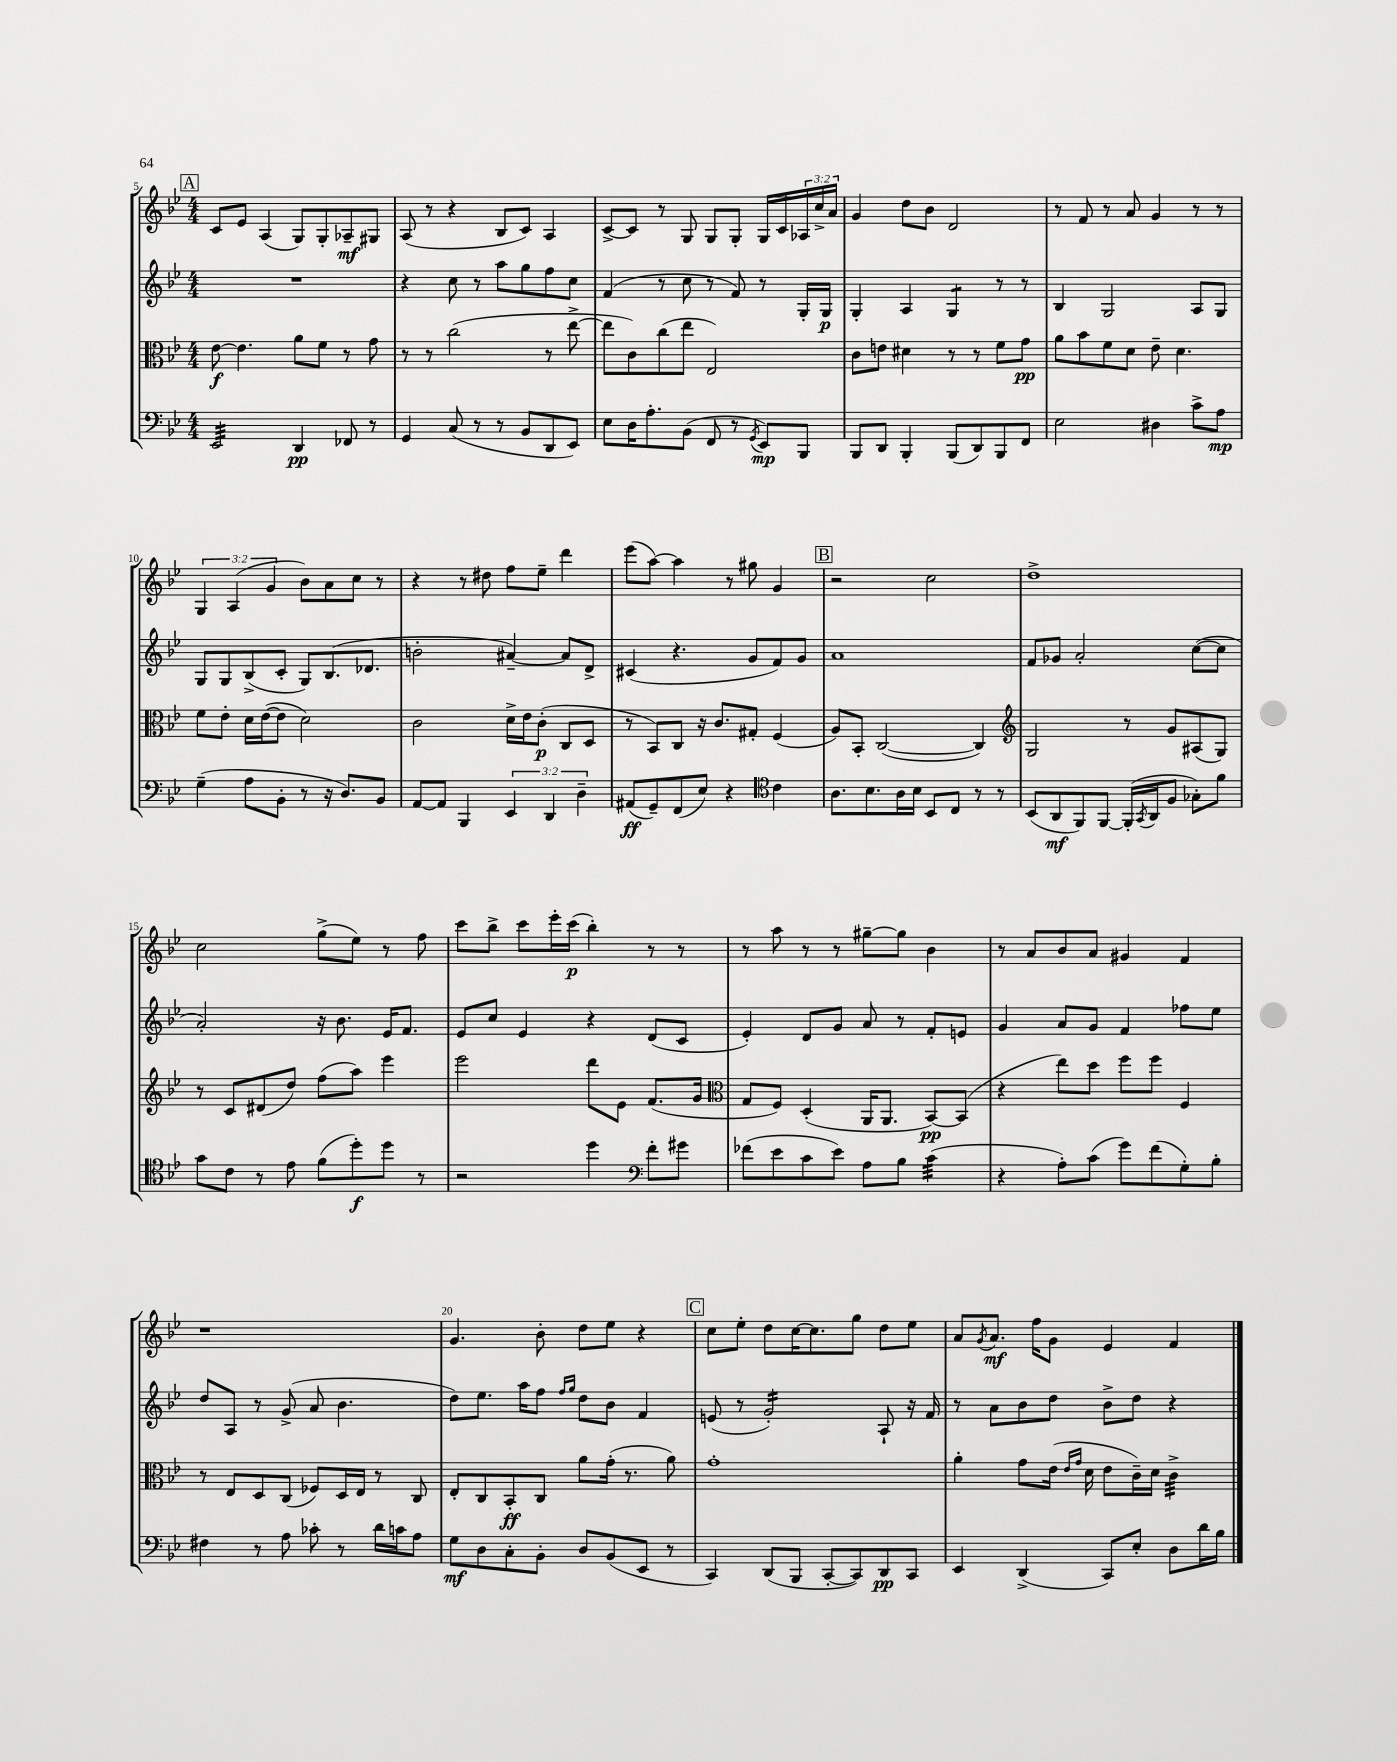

**kern	**kern	**kern	**kern
*staff4	*staff3	*staff2	*staff1
*clefF4	*clefC3	*clefG2	*clefG2
*k[b-e-]	*k[b-e-]	*k[b-e-]	*k[b-e-]
*M4/4	*M4/4	*M4/4	*M4/4
2EE-/	[8e-\	1r	8c/L
.	4.e-\]	.	8e-/J
.	.	.	(4A/
4DD/	8a\L	.	8G/L)
.	8f\J	.	8G'/
8FF-/	8r	.	8A-~/
8r	8g\	.	8G#/J
=	=	=	=
4GG/	8r	4r	(8A/
.	8r	.	8r
(8C/	(2cc\	8cc\	4r
8r	.	8r	.
8r	.	8aa\L	8B-/L
8BB-/L	.	8gg\	8c/J)
8DD/	8r	8ff\	4A/
8EE-/J)	[8ee-^\	8cc\J	.
=	=	=	=
8E-\L	8ee-\]L	(4f/	[8c^/L
16D\K	8c\)	.	8c/]J
8.A'\	.	.	.
.	(8cc\	8r	8r
(8BB-\J	8ee-\J	8cc\	8G/
8FF/	2E-/)	8r	8G/L
8r	.	8f/)	8G'/J
8qGG/	.	.	.
8EE-/L)	.	8r	16G/LL
.	.	.	16c/
8BBB-/J	.	16G'/LL	24A-/
.	.	.	24cc^/
.	.	16G/JJ	.
.	.	.	24a/JJ
=	=	=	=
8BBB-/L	8c\L	4G'/	4g/
8DD/J	8e\J	.	.
4BBB-'/	4d#\	4A/	8dd\L
.	.	.	8b-\J
(8BBB-/L	8r	4G/	2d/
8DD/)	8r	.	.
8BBB-/	8f\L	8r	.
8FF/J	8g\J	8r	.
=	=	=	=
2E-\	8a\L	4B-/	8r
.	8b-\	.	8f/
.	8f\	2G/	8r
.	8d\J	.	8a/
4D#\	8e-~\	.	4g/
.	4.d\	.	.
8c^\L	.	8A/L	8r
8A\J	.	8G/J	8r
=	=	=	=
(4G~\	8f\L	8G/L	6G/
.	8e-'\J	8G/	.
.	.	.	(6A/
8A\L	16d\LL	(8B-^/	.
.	([16e-\J	.	.
.	.	.	6g/
8BB-'\J	8e-\]J	8c'/J	.
8r	2d\)	8G/L)	8b-\L)
16r	.	(8.B-/	8a\
8.D/L)	.	.	.
.	.	.	8cc\J
.	.	8.d-/J	.
8BB-/J	.	.	8r
=	=	=	=
[8AA/L	2c\	2b'\	4r
8AA/]J	.	.	.
4BBB-/	.	.	8r
.	.	.	8dd#\
6EE-/	16d^\LL	[4a#~/)	8ff\L
.	16e-\J	.	.
.	(8c'\J	.	8ee-~\J
6DD/	.	.	.
.	8C/L	8a#/]L	4ddd\
6D~\	.	.	.
.	8D/J	8d^/J	.
=	=	=	=
(8AA#/L	8r	(4c#/	(8eee-\L
8GG~/)	8BB-/L)	.	[8aa\J)
(8FF/	8C/J	4.r	4aa\]
8E-/J)	16r	.	.
.	8.c/L	.	.
4r	.	.	8r
.	8G#'/J	8g/L	8gg#\
*clefC4	*	*	*
4c\	(4F/	8f/)	4g/
.	.	8g/J	.
=	=	=	=
8.A\L	8A/L)	1a	2r
.	8BB-'/J	.	.
8.B-\	.	.	.
.	([2C/	.	.
16A\L	.	.	.
16B-\JJ	.	.	.
8BB-/L	.	.	2cc\
8C/J	.	.	.
8r	4C/])	.	.
8r	.	.	.
=	=	=	=
*	*clefG2	*	*
(8BB-/L	2G/	8f/L	1dd^
8AA/	.	8g-/J	.
8FF/)	.	2a'/	.
[8FF/J	.	.	.
(16FF'/]LL	8r	.	.
8qGG/	.	.	.
16AA/J	.	.	.
8F/J	8g/L	.	.
8G-'\L)	(8A#/	([8cc\L	.
8f\J	8G/J)	8cc\]J	.
=	=	=	=
8g\L	8r	2a'/)	2cc\
8c\J	8c/L	.	.
8r	(8d#/	.	.
8e-\	8dd/J)	.	.
(8f\L	(8ff\L	16r	(8gg^\L
.	.	8.b-\	.
8dd'\)	8aa\J)	.	8ee-\J)
8dd\J	4eee-\	16e-/LK	8r
.	.	8.f/J	.
8r	.	.	8ff\
=	=	=	=
2r	2eee-\	8e-/L	8ccc\L
.	.	8cc/J	8bb-^\J
.	.	4e-/	8ccc\L
.	.	.	16eee-'\L
.	.	.	(16ccc\JJ
4dd\	8ddd\L	4r	4bb-'\)
.	8e-\J	.	.
*clefF4	*	*	*
8f'\L	(8.f/L	(8d/L	8r
8g#\J	.	8c/J	8r
.	16g/Jk	.	.
=	=	=	=
*	*clefC3	*	*
(8f-\L	8G/L	4e-'/)	8r
8e-\	8F/J)	.	8aa\
8c\	(4D'/	8d/L	8r
8e-\J)	.	8g/J	8r
8A\L	16AA/LK	8a/	[8gg#~\L
.	8.AA/J	.	.
8B-\J	.	8r	8gg#\]J
(4c\	[8BB-/L)	8f'/L	4b-\
.	(8BB-/]J	8e/J	.
=	=	=	=
4r	4r	4g/	8r
.	.	.	8a/L
8A'\L)	8ee-\L)	8a/L	8b-/
(8c\J	8dd\J	8g/J	8a/J
8g\L)	8ff\L	4f/	4g#/
(8f\	8ff\J	.	.
8G'\)	4F/	8ff-\L	4f/
8B-'\J	.	8ee-\J	.
=	=	=	=
4F#\	8r	8dd/L	1r
.	8E-/L	8A/J	.
8r	8D/	8r	.
8A\	(8C/J	(8g^/	.
8c-'\	8F-/L)	8a/	.
8r	16D/L	4.b-\	.
.	16E-/JJ	.	.
16d\LL	8r	.	.
16c\J	.	.	.
8A\J	8C/	.	.
=	=	=	=
8G\L	8E-'/L	8dd\L)	4.g/
8D\	8C/	8.ee-\J	.
8C'\	8BB-'/	.	.
.	.	16aa\LK	.
8BB-'\J	8C/J	8ff\J	8b-'\
.	.	16qqff/LL	.
.	.	16qqgg/JJ	.
8D/L	8a\L	8dd\L	8dd\L
(8BB-/	(16g'\Jk	8b-\J	8ee-\J
.	8.r	.	.
8EE-/J	.	4f/	4r
8r	8a\)	.	.
=	=	=	=
4CC/)	1g'	(8e/	8cc\L
.	.	8r	8ee-'\J
(8DD/L	.	2g'/)	8dd\L
8BBB-/J	.	.	[16cc\K
.	.	.	8.cc\]
[8CC'/L	.	.	.
8CC/])	.	.	8gg\J
8DD/	.	8A`/	8dd\L
8CC/J	.	16r	8ee-\J
.	.	16f/	.
=	=	=	=
4EE-/	4a'\	8r	8a/L
.	.	.	8qg/
.	.	8a\L	8.a/J
(4DD^/	8g\L	8b-\	.
.	.	.	16ff\LK
.	(16e-\Jk	8dd\J	8g\J
.	16qqe-/LL	.	.
.	16qqg/JJ	.	.
.	16d\	.	.
8CC/L)	8e-\L	8b-^\L	4e-/
8E-'/J	16c~\L)	8dd\J	.
.	16d\JJ	.	.
8D\L	4c^\	4r	4f/
16d\L	.	.	.
16B-\JJ	.	.	.
==	==	==	==
*-	*-	*-	*-
